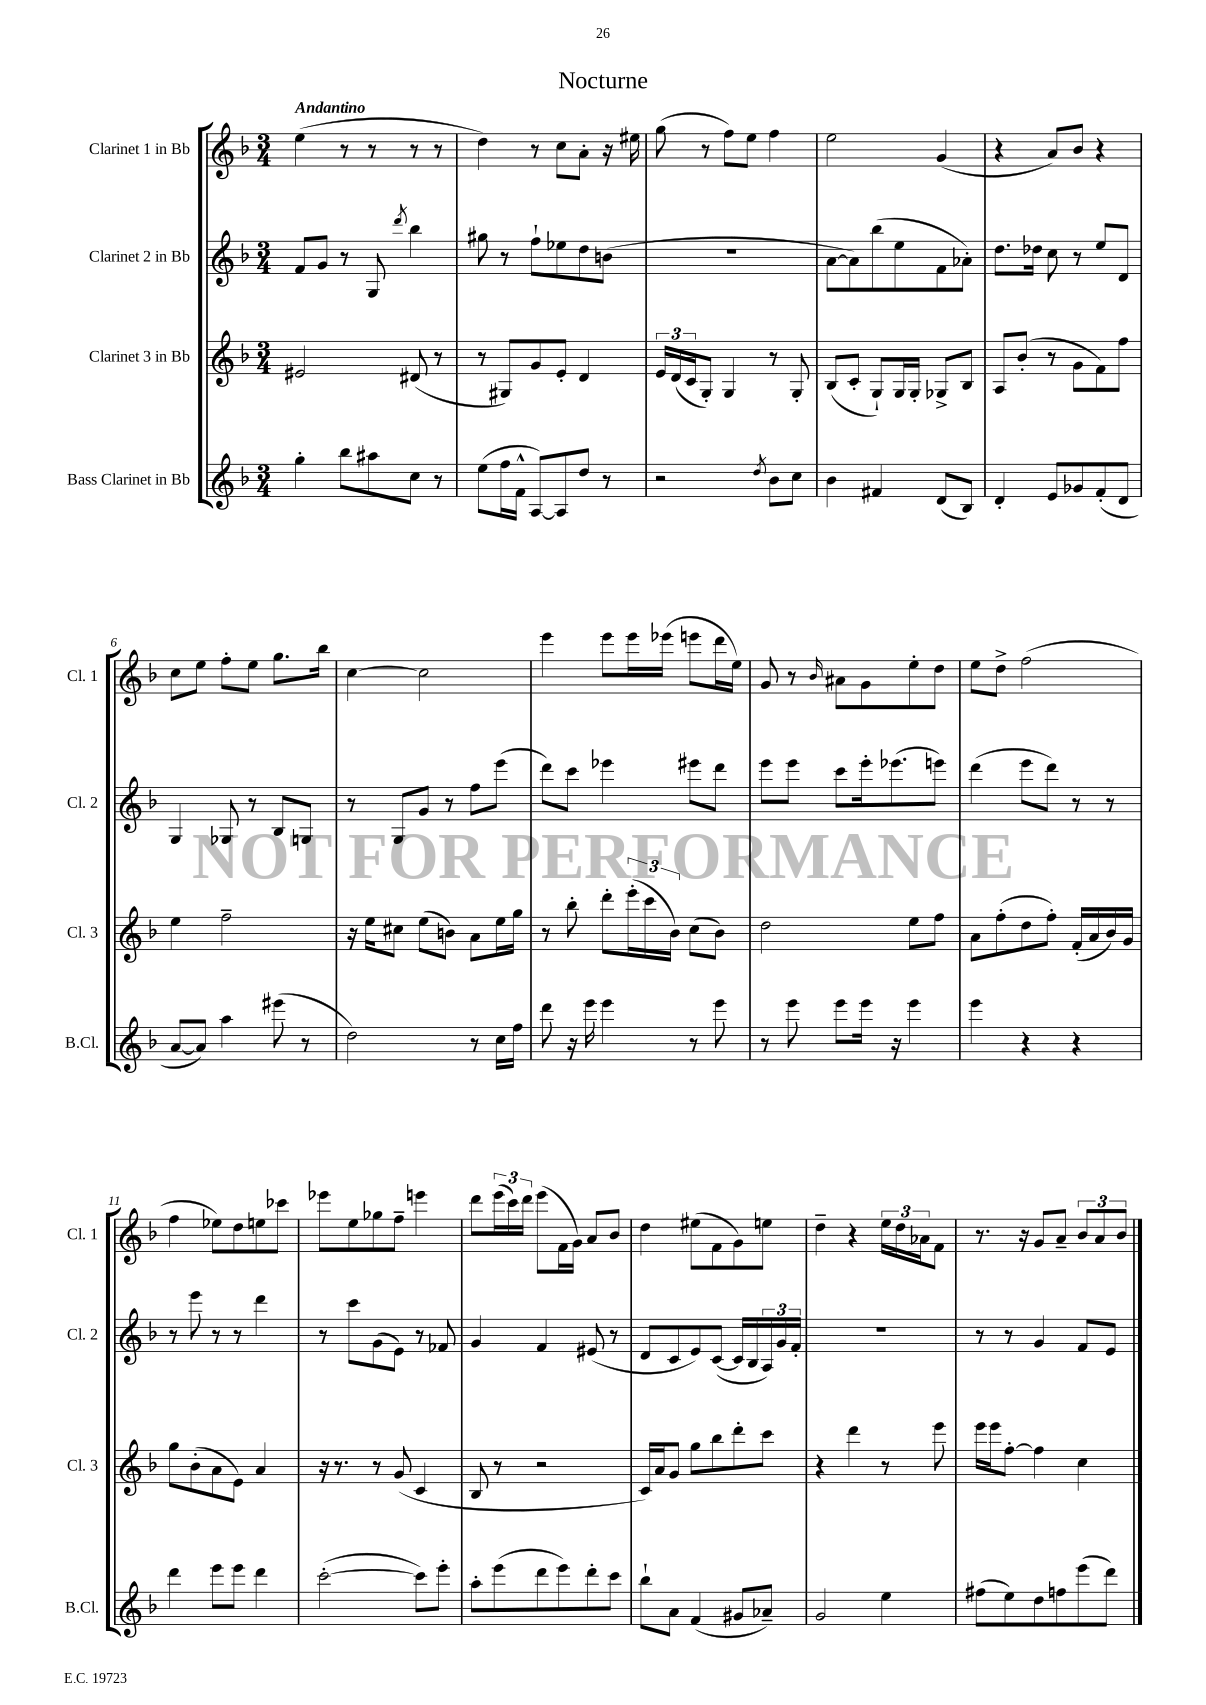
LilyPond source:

\header { title = "Nocturne" }
<<
\new StaffGroup <<
\new Staff = "s0" \with { instrumentName = "Clarinet 1 in Bb" shortInstrumentName = "Cl. 1" } {
    \clef treble \key f \major \numericTimeSignature \time 3/4 \tempo "Andantino"
    e''4( r8 r8 r8 r8 |
    d''4) r8 c''8 a'8-. r16 eis''16 |
    g''8( r8 f''8) e''8 f''4 |
    e''2 g'4( |
    r4 a'8) bes'8 r4 |
    c''8 e''8 f''8-. e''8 g''8. bes''16 |
    c''4~ c''2 |
    e'''4 e'''8 e'''16 ees'''16( e'''8 d'''16 e''16) |
    g'8 r8 \grace { bes'16 } ais'8 g'8 e''8-. d''8 |
    e''8 d''8-> f''2( |
    f''4 ees''8) d''8 e''8 ces'''8 |
    ees'''8 e''8 ges''8 f''8-- e'''4 |
    d'''8 \tuplet 3/2 { e'''16( c'''16) d'''16 } e'''8( f'16 g'16) a'8 bes'8 |
    d''4 eis''8( f'8 g'8) e''8 |
    d''4-- r4 \tuplet 3/2 { e''16 d''16 aes'16 } f'8 |
    r8. r16 g'8 a'8-- \tuplet 3/2 { bes'8 a'8 bes'8 } \bar "|." |
}
\new Staff = "s1" \with { instrumentName = "Clarinet 2 in Bb" shortInstrumentName = "Cl. 2" } {
    \clef treble \key f \major \numericTimeSignature \time 3/4
    f'8 g'8 r8 g8 \acciaccatura { d'''8 } bes''4 |
    gis''8 r8 f''8-! ees''8 d''8 b'8( |
    R2. |
    a'8~ a'8) bes''8( e''8 f'8 aes'8-.) |
    d''8. des''16 c''8 r8 e''8 d'8 |
    g4 ges8 r8 bes8 g8 |
    r8 g8 g'8 r8 f''8 e'''8( |
    d'''8) c'''8 ees'''4 eis'''8 d'''8 |
    e'''8 e'''8 c'''8 e'''16-. ees'''8.( e'''8) |
    d'''4( e'''8 d'''8) r8 r8 |
    r8 e'''8 r8 r8 d'''4 |
    r8 c'''8 g'8( e'8) r8 fes'8 |
    g'4 f'4 eis'8( r8 |
    d'8 c'8 e'8) c'8~( c'16 bes16 \tuplet 3/2 { a16) g'16 f'16-. } |
    R2. |
    r8 r8 g'4 f'8 e'8 \bar "|." |
}
\new Staff = "s2" \with { instrumentName = "Clarinet 3 in Bb" shortInstrumentName = "Cl. 3" } {
    \clef treble \key f \major \numericTimeSignature \time 3/4
    eis'2 dis'8( r8 |
    r8 gis8) g'8 e'8-. d'4 |
    \tuplet 3/2 { e'16 d'16( c'16 } g8-.) g4 r8 g8-. |
    bes8( c'8-. g8-!) g16 g16-. ges8-> bes8 |
    a8 bes'8-.( r8 g'8 f'8) f''8 |
    e''4 f''2-- |
    r16 e''16 cis''8 e''8( b'8) a'8 e''16 g''16 |
    r8 bes''8-. d'''8-. \tuplet 3/2 { e'''16-.( c'''16 bes'16) } c''8( bes'8) |
    d''2 e''8 f''8 |
    a'8 f''8-.( d''8 f''8-.) f'16-.( a'16 bes'16) g'16 |
    g''8 bes'8-.( a'8 e'8) a'4 |
    r16 r8. r8 g'8( c'4 |
    bes8 r8 r2 |
    c'16) a'16 g'8 g''8 bes''8 d'''8-. c'''8 |
    r4 d'''4 r8 e'''8 |
    e'''16 e'''16 f''8~-. f''4 c''4 \bar "|." |
}
\new Staff = "s3" \with { instrumentName = "Bass Clarinet in Bb" shortInstrumentName = "B.Cl." } {
    \clef treble \key f \major \numericTimeSignature \time 3/4
    g''4-. bes''8 ais''8 c''8 r8 |
    e''8( f''16 f'16-^ a8~) a8 d''8 r8 |
    r2 \acciaccatura { d''8 } bes'8 c''8 |
    bes'4 fis'4 d'8( bes8) |
    d'4-. e'8 ges'8 f'8-.( d'8 |
    a'8~ a'8) a''4 eis'''8( r8 |
    d''2) r8 c''16 f''16 |
    d'''8 r16 e'''16 e'''4 r8 e'''8 |
    r8 e'''8 e'''8 e'''16 r16 e'''4 |
    e'''4 r4 r4 |
    d'''4 e'''8 e'''8 d'''4 |
    c'''2~-.( c'''8) e'''8-. |
    a''8-. e'''8( d'''8 e'''8) d'''8-. c'''8 |
    bes''8-! a'8 f'4( gis'8 aes'8--) |
    g'2 e''4 |
    fis''8( e''8) d''8 f''8 e'''8( d'''8) \bar "|." |
}
>>
>>
